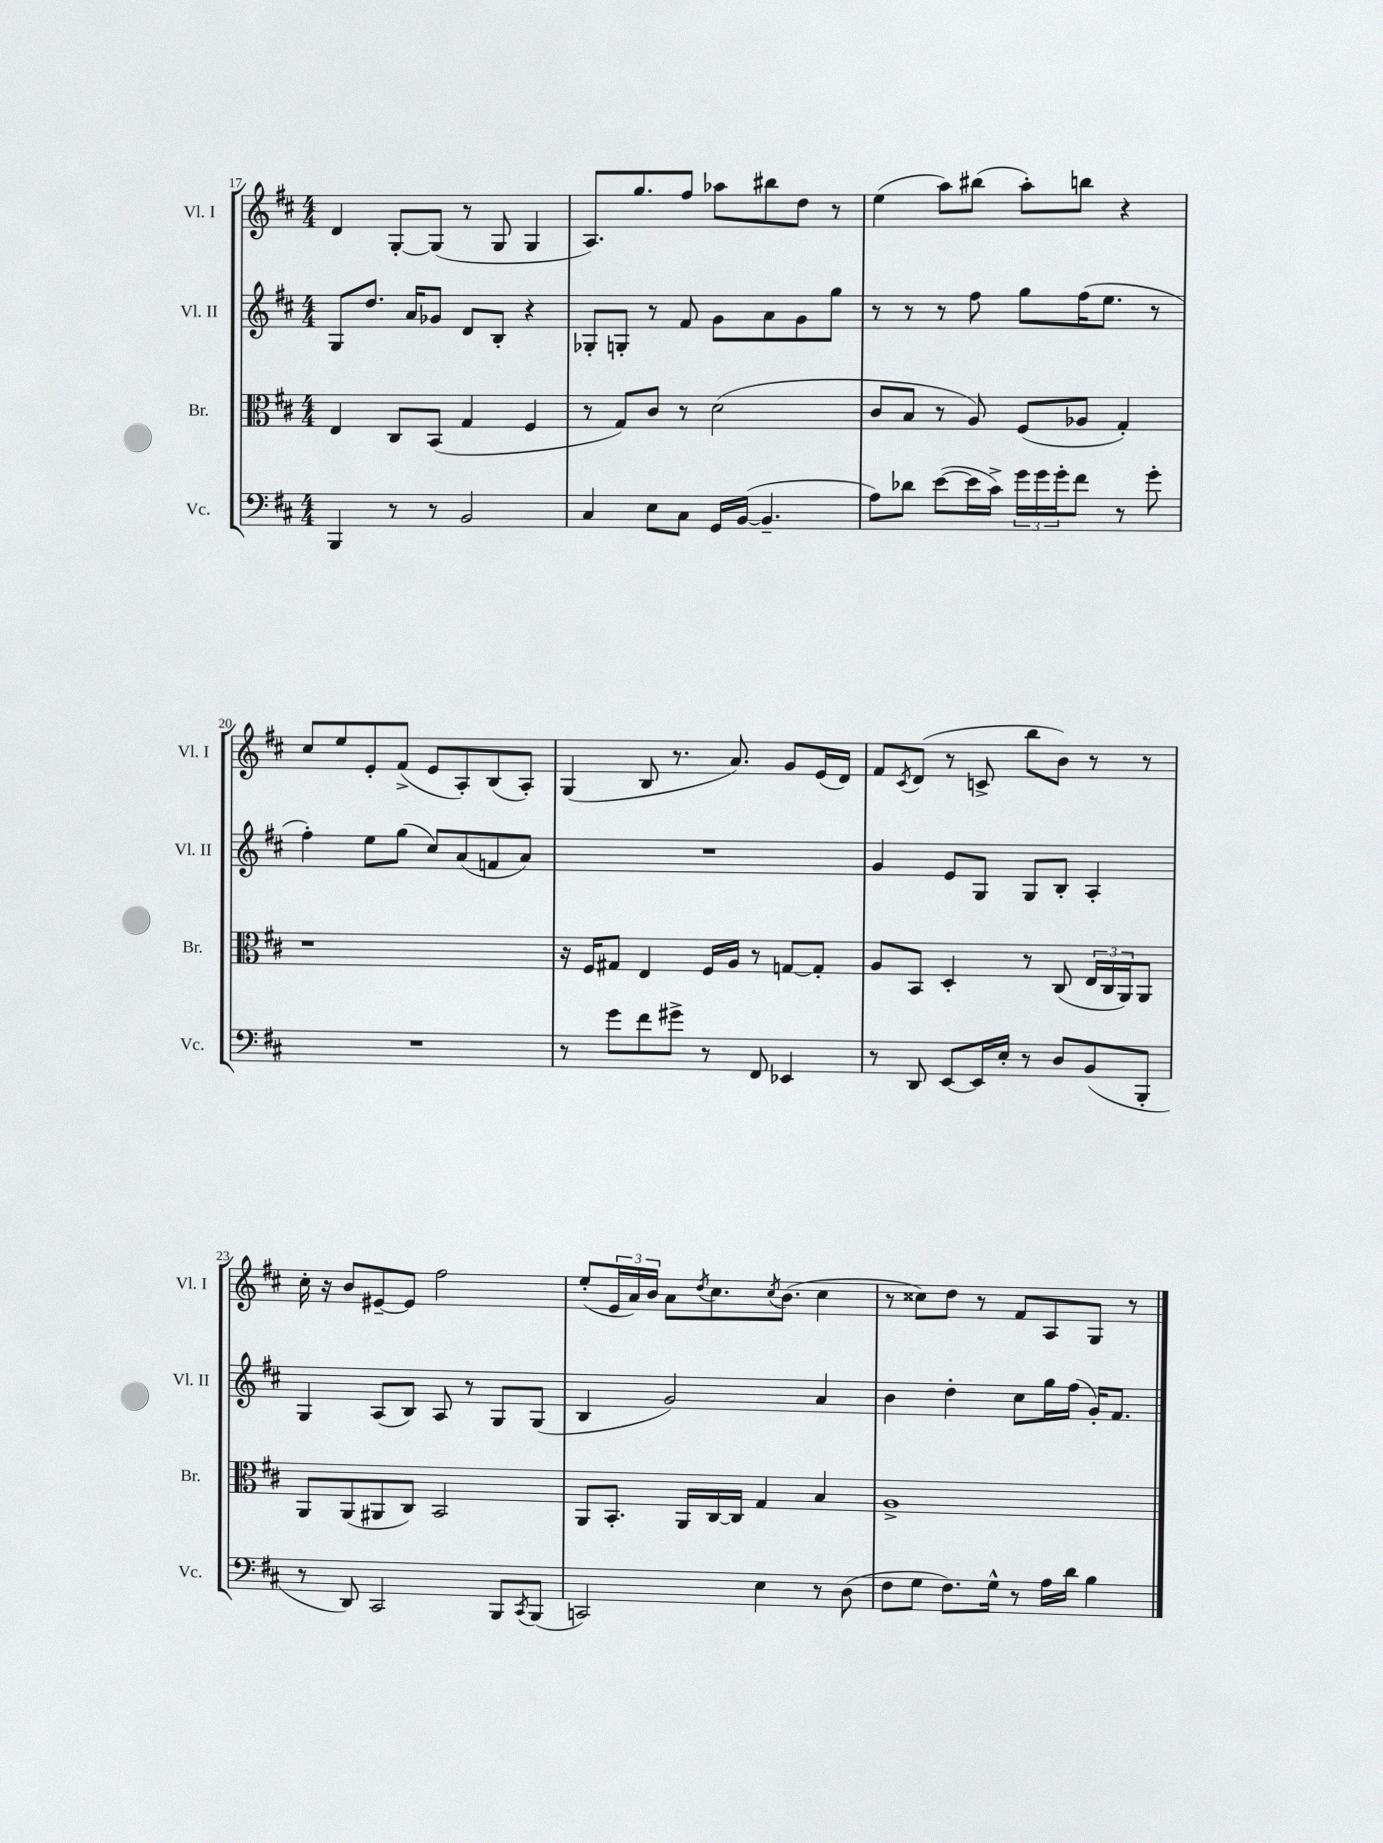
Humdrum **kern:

**kern	**kern	**kern	**kern
*part4	*part3	*part2	*part1
*staff4	*staff3	*staff2	*staff1
*I"Vc.	*I"Br.	*I"Vl. II	*I"Vl. I
*I'Vc.	*I'Br.	*I'Vl. II	*I'Vl. I
*clefF4	*clefC3	*clefG2	*clefG2
*k[f#c#]	*k[f#c#]	*k[f#c#]	*k[f#c#]
*M4/4	*M4/4	*M4/4	*M4/4
=17	=17	=17	=17
4BBB/	4E/	8G/L	4d/
.	.	8.dd/J	.
8r	8C#/L	.	[8G'/L
.	.	16a/KL	.
8r	(8BB/J	8g-X/J	(8G/J]
2BB/	4G/	8d/L	8r
.	.	8B'/J	8G/
.	4F#/	4r	4G/
=18	=18	=18	=18
4C#/	8r	8G-X'/L	8.A/L)
.	8G/L)	8Gn'/J	.
.	.	.	8.gg/
8E\L	8c#/J	8r	.
8C#\J	8r	8f#/	8ff#/J
16GG/LL	(2d\	8g\L	8aa-X\L
([16BB/JJ	.	.	.
4.BB~/]	.	8a\	8bb#X\
.	.	8g\	8dd\J
.	.	8gg\J	8r
=19	=19	=19	=19
8A\L)	8c#/L	8r	(4ee\
8d-X\J	8B/J	8r	.
([8e\L	8r	8r	8aa\L)
16e\L]	8A/)	8ff#\	(8bb#X\J
16c#^\JJ)	.	.	.
24g\LL	(8F#/L	8gg\L	8aa'\L)
24g\	.	.	.
24g'\J	.	.	.
8f#\J	8A-X/J	(16ff#\K	8bbn\J
.	.	8.ee\J	.
8r	4G'/)	.	4r
8g'\	.	8r	.
!!LO:LB:g=z
=20	=20	=20	=20
1r	1r	4ff#'\)	8cc#/L
.	.	.	8ee/
.	.	8ee\L	8e'/
.	.	(8gg\J	(8f#^/J
.	.	8cc#/L)	8e/L
.	.	(8a/	8A'/)
.	.	8fn/	(8B/
.	.	8a/J)	8A'/J)
=21	=21	=21	=21
8r	16r	1r	(4G/
.	16F#/KL	.	.
8g\L	8G#X/J	.	.
8f#\	4E/	.	8B/
8g#X^\J	.	.	8.r
8r	16F#/LL	.	.
.	16A/JJ	.	8.a/)
8FF#/	8r	.	.
4EE-X/	[8Gn/L	.	8g/L
.	8G'/J]	.	(16e/L
.	.	.	16d/JJ)
=22	=22	=22	=22
8r	8A/L	4g/	8f#/L
.	.	.	8qc#/
8DD/	8BB/J	.	(8d/J
[8EE/L	4D'/	8e/L	8r
16EE/L]	.	8G/J	8cn^/
16E'/JJ	.	.	.
8r	8r	8G/L	8bb\L
8D/L	(8C#/	8B'/J	8b\J)
(8BB/	24E/LL	4A'/	8r
.	24C#/	.	.
.	24AA/J)	.	.
8BBB'/J	8AA/J	.	8r
!!LO:LB:g=z
=23	=23	=23	=23
8r	8AA/L	4G/	16cc#'\
.	.	.	16r
8DD/)	(8AA/	.	8b/L
2CC#/	8AA#X/	(8A/L	[8e#X~/
.	8C#/J)	8B/J)	8e#/J]
.	2BB/	8A/	2ff#\
.	.	8r	.
8BBB/L	.	8G/L	.
8qCC#/	.	.	.
(8BBB/J	.	(8G/J	.
=24	=24	=24	=24
2CCn/)	8AA/L	4B/	(8ee'/L
.	8.BB'/J	.	24e/L
.	.	.	24a/)
.	.	.	24b/JJ
.	.	2g/)	8a\L
.	16AA/LL	.	.
.	.	.	8qdd/
.	[16C#/	.	8.cc#\
.	16C#/JJ]	.	.
4E\	4G/	.	.
.	.	.	8qcc#/
.	.	.	(8.b\J
8r	4B/	4a/	4cc#\
(8D\	.	.	.
=25	=25	=25	=25
8F#\L	1A^	4b\	8r
8G\J	.	.	8cc##X\L)
8.F#\L)	.	4dd'\	8dd\J
.	.	.	8r
16G^^\Jk	.	.	.
8r	.	8cc#\L	8f#/L
16A\LL	.	16gg\L	8A/
16d\JJ	.	(16ff#\JJ	.
4B\	.	16g'/KL)	8G/J
.	.	8.f#/J	.
.	.	.	8r
==	==	==	==
*-	*-	*-	*-
